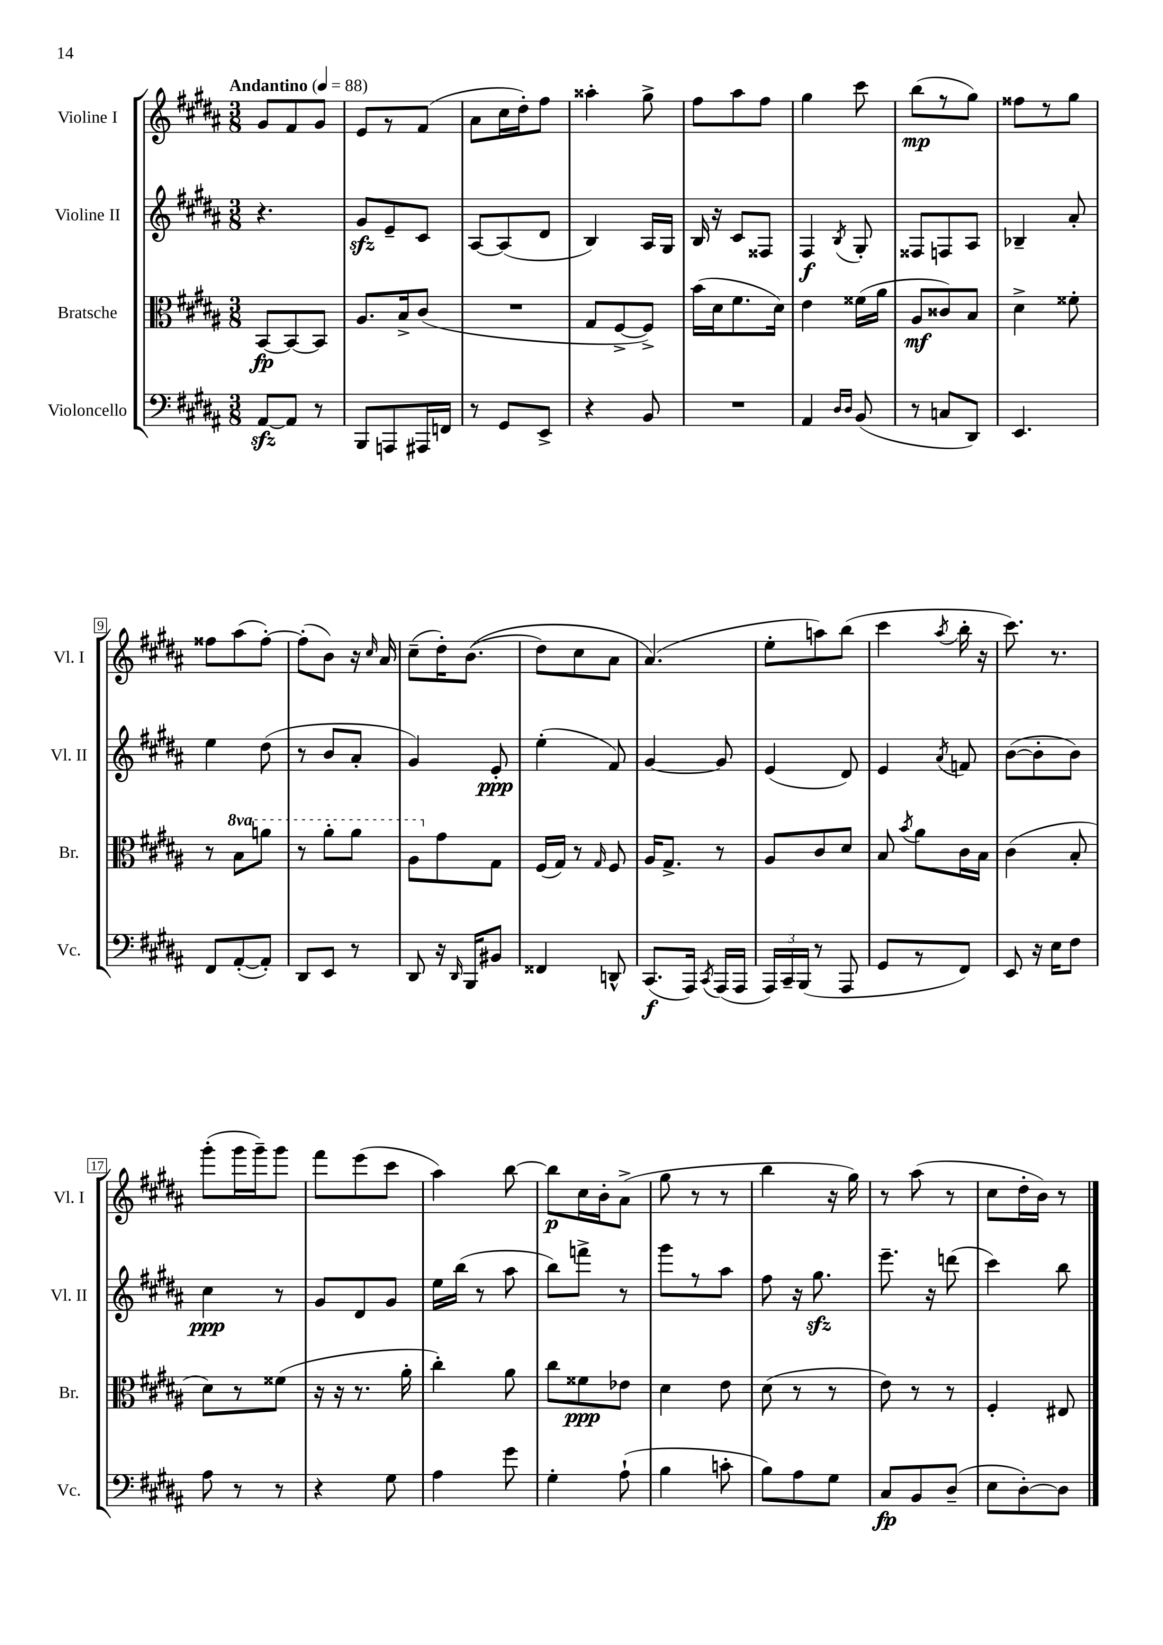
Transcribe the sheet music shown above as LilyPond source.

<<
\new StaffGroup <<
\new Staff = "s0" \with { instrumentName = "Violine I" shortInstrumentName = "Vl. I" } {
    \clef treble \key b \major \numericTimeSignature \time 3/8 \tempo "Andantino" 4 = 88
    \autoBeamOff gis'8[ fis'8 gis'8] |
    e'8[ r8 fis'8]( |
    ais'8[ cis''16 dis''16-.) fis''8] |
    aisis''4-. gis''8-> |
    fis''8[ ais''8 fis''8] |
    gis''4 cis'''8 |
    b''8[\mp( r8 gis''8]) |
    fisis''8[ r8 gis''8] |
    fisis''8[ ais''8( fisis''8]~-.) |
    fisis''8[-.( b'8]) r16 \grace { cis''16 } ais'16 |
    cis''8[--( dis''16-.) b'8.](\( |
    dis''8[) cis''8 ais'8] |
    ais'4.(\) |
    e''8[-. a''8) b''8]( |
    cis'''4 \acciaccatura { ais''8 } b''16-. r16 |
    cis'''8.) r8. |
    gis'''8[-.( gis'''16 gis'''16--) gis'''8] |
    fis'''8[ e'''8( cis'''8] |
    ais''4) b''8~ |
    b''8[\p cis''16 b'16-. ais'8]->( |
    gis''8 r8 r8 |
    b''4 r16 gis''16) |
    r8 ais''8( r8 |
    cis''8[ dis''16-. b'16]) r8 \bar "|." |
}
\new Staff = "s1" \with { instrumentName = "Violine II" shortInstrumentName = "Vl. II" } {
    \clef treble \key b \major \numericTimeSignature \time 3/8
    \autoBeamOff r4. |
    gis'8[\sfz e'8-- cis'8] |
    ais8[~ ais8( dis'8] |
    b4) ais16[ gis16] |
    b16 r16 cis'8[ fisis8] |
    fis4\f \acciaccatura { b8 } gis8-. |
    fisis8[ f8 ais8] |
    bes4-- ais'8-. |
    e''4 dis''8( |
    r8 b'8[ ais'8]-. |
    gis'4) e'8-.\ppp |
    e''4-.( fis'8) |
    gis'4~ gis'8 |
    e'4( dis'8) |
    e'4 \acciaccatura { ais'8 } f'8 |
    b'8[~( b'8-. b'8]) |
    cis''4\ppp r8 |
    gis'8[ dis'8 gis'8] |
    e''16[ b''16]( r8 ais''8 |
    b''8[) f'''8]-> r8 |
    gis'''8[ r8 ais''8] |
    fis''8 r16 gis''8.\sfz |
    e'''8.-- r16 d'''8( |
    cis'''4) b''8 \bar "|." |
}
\new Staff = "s2" \with { instrumentName = "Bratsche" shortInstrumentName = "Br." } {
    \clef alto \key b \major \numericTimeSignature \time 3/8 \set Staff.ottavationMarkups = #ottavation-simple-ordinals
    \autoBeamOff b,8[~\fp b,8~ b,8] |
    ais8.[ b16-> cis'8]( |
    R4. |
    gis8[ fis8~-> fis8]->) |
    b'16[( dis'16 fis'8. dis'16]) |
    e'4 fisis'16[( ais'16] |
    ais8[\mf cisis'8) b8] |
    dis'4-> fisis'8-. |
    r8 \ottava #1 b'8[ a''8] |
    r8 ais''8[-. ais''8] |
    ais'8[ \ottava #0 gis'8 gis8] |
    fis16[( gis16]) r8 \grace { gis16 } fis8 |
    ais16[ gis8.]-> r8 |
    ais8[ cis'8 dis'8] |
    b8 \acciaccatura { b'8 } ais'8[ cis'16 b16] |
    cis'4( b8-. |
    dis'8[) r8 fisis'8]( |
    r16 r16 r8. ais'16-. |
    cis''4-.) ais'8 |
    cis''8[ fisis'8\ppp ees'8] |
    dis'4 e'8 |
    dis'8( r8 r8 |
    e'8) r8 r8 |
    fis4-. eis8 \bar "|." |
}
\new Staff = "s3" \with { instrumentName = "Violoncello" shortInstrumentName = "Vc." } {
    \clef bass \key b \major \numericTimeSignature \time 3/8
    \autoBeamOff ais,8[~\sfz ais,8] r8 |
    b,,8[ a,,8 ais,,16 f,16] |
    r8 gis,8[ e,8]-> |
    r4 b,8 |
    R4. |
    ais,4 \grace { dis16[ dis16] } b,8( |
    r8 c8[ dis,8]) |
    e,4. |
    fis,8[ ais,8~-.( ais,8]-.) |
    dis,8[ e,8] r8 |
    dis,8 r16 \grace { dis,16 } b,,16[ bis,8] |
    fisis,4 d,8-^ |
    cis,8.[\f( ais,,16]) \acciaccatura { cis,8 } ais,,16[( ais,,16] |
    \tuplet 3/2 { ais,,16[) cis,16-- b,,16]( } r8 ais,,8 |
    gis,8[ r8 fis,8]) |
    e,8 r16 e16[ fis8] |
    ais8 r8 r8 |
    r4 gis8 |
    ais4 gis'8 |
    gis4-. ais8-!( |
    b4 c'8-. |
    b8[) ais8 gis8] |
    cis8[\fp b,8 dis8]--( |
    e8[ dis8~-.) dis8] \bar "|." |
}
>>
>>
\layout { \context { \Score \override BarNumber.stencil = #(make-stencil-boxer 0.1 0.3 ly:text-interface::print) } }
